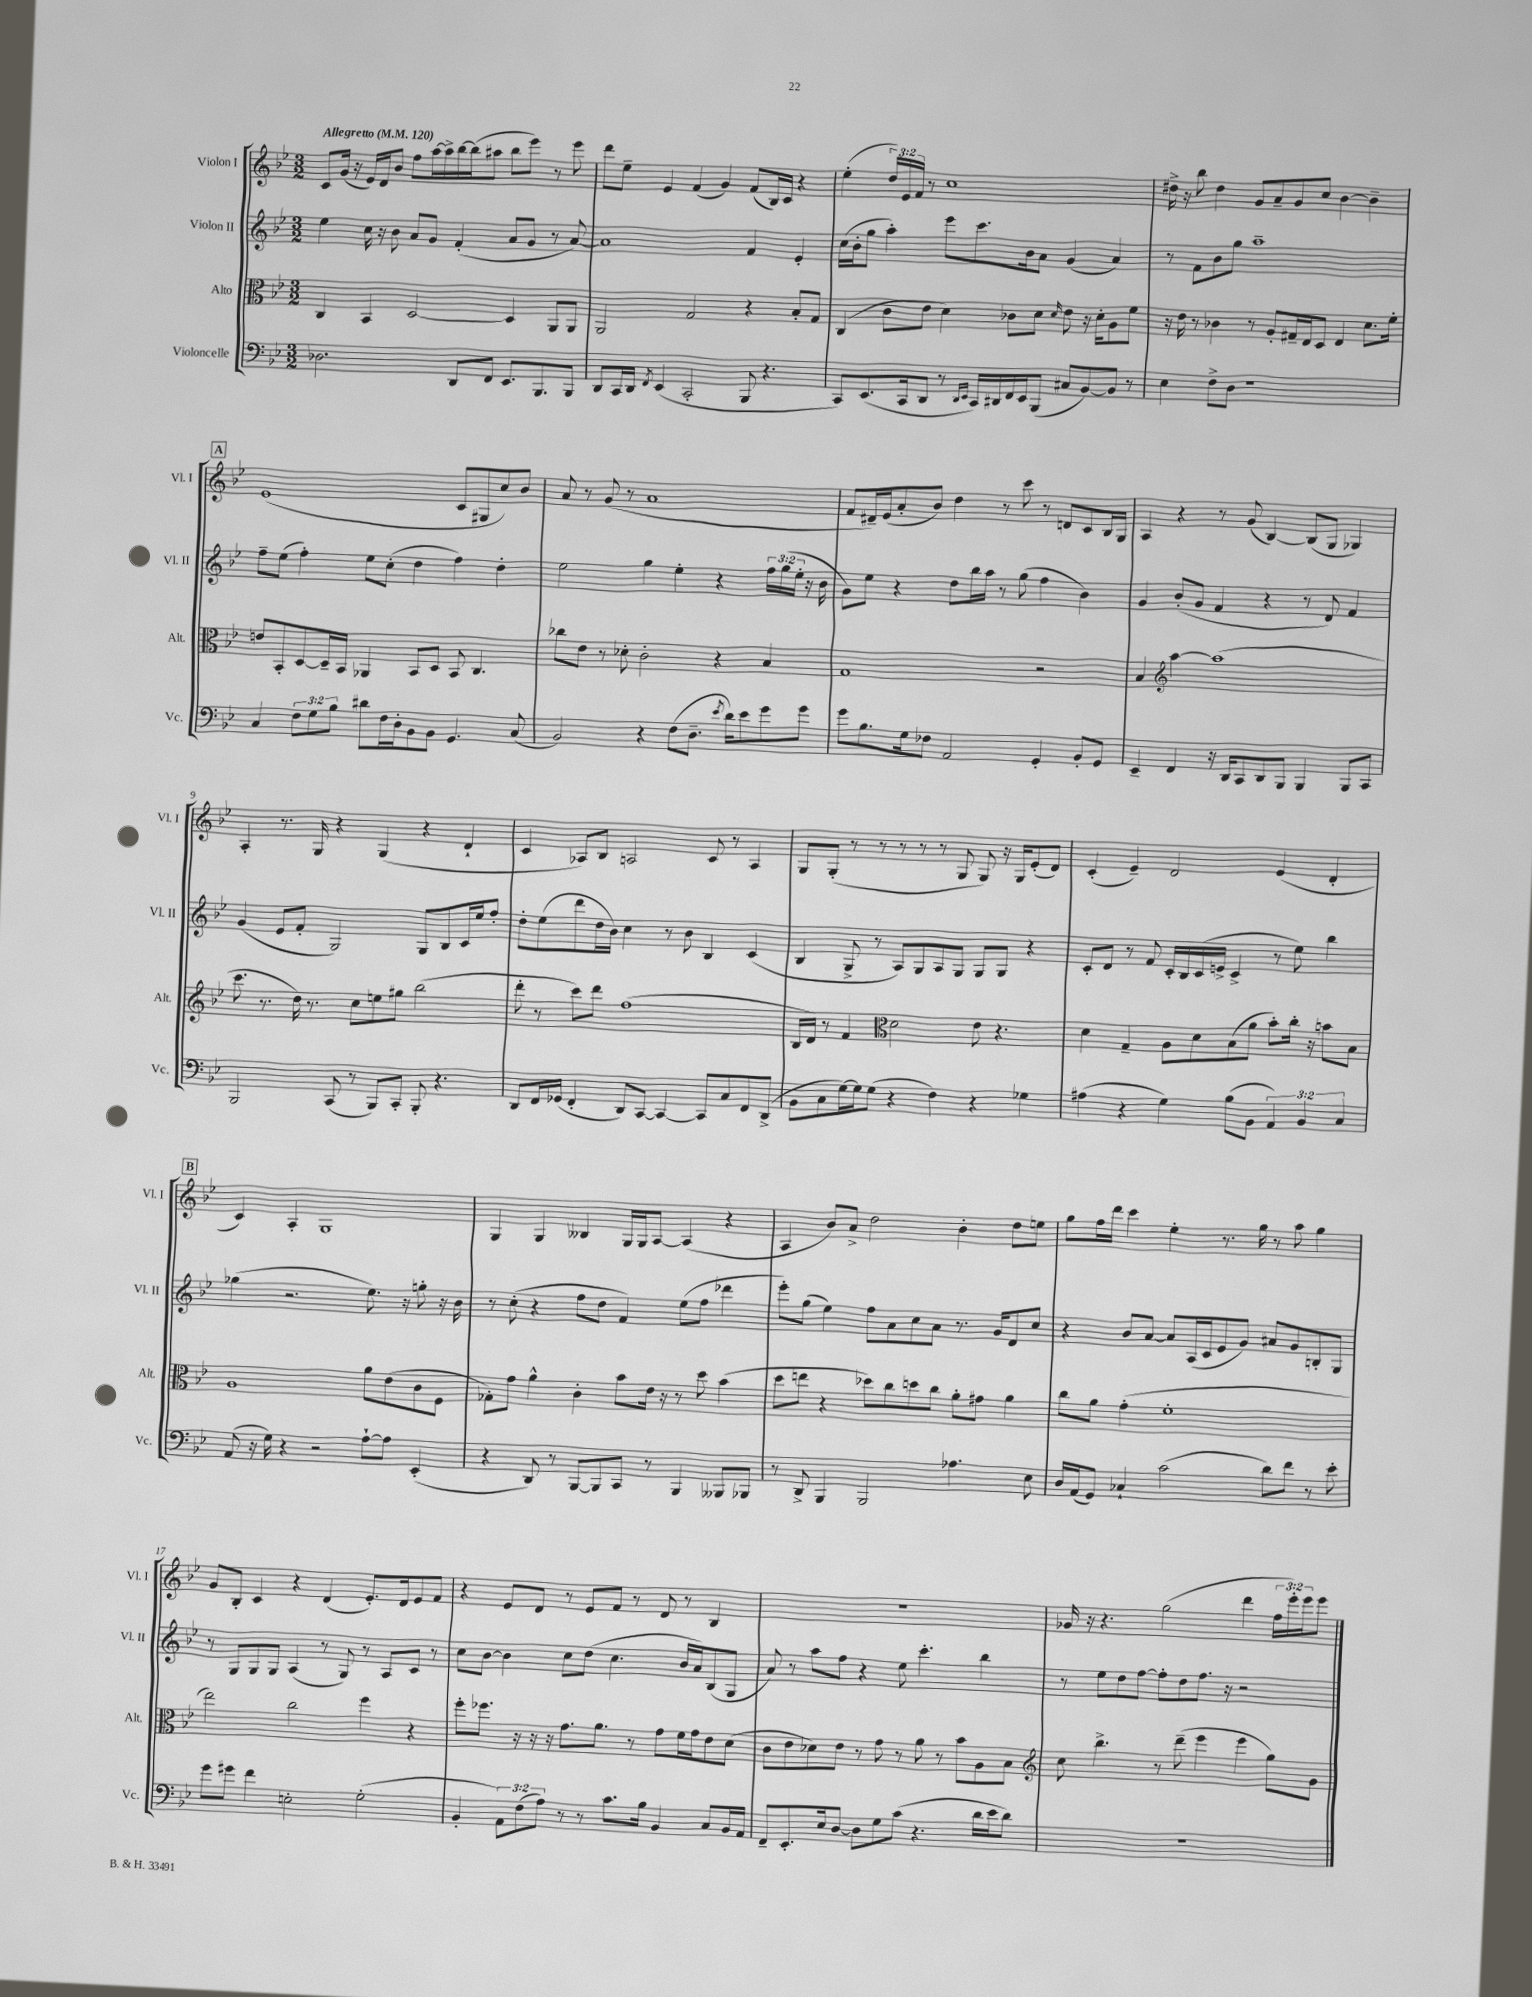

**kern	**kern	**kern	**kern
*part4	*part3	*part2	*part1
*staff4	*staff3	*staff2	*staff1
*I"Violoncelle	*I"Alto	*I"Violon II	*I"Violon I
*I'Vc.	*I'Alt.	*I'Vl. II	*I'Vl. I
*clefF4	*clefC3	*clefG2	*clefG2
*k[b-e-]	*k[b-e-]	*k[b-e-]	*k[b-e-]
*M3/2	*M3/2	*M3/2	*M3/2
*MM120	*MM120	*MM120	*MM120
=1	=1	=1	=1
!	!	!	!LO:TX:a:B:t=Allegretto
2.D-X\	4C/	4ee-\	8c/L
.	.	.	(16g/Jk
.	.	.	16r
.	4BB-/	16cc\	16e-/LL)
.	.	16r	16d/J
.	.	8b-\	8b-/J
.	[2D/	8a/L	8ff\L
.	.	8g/J	[16aa\L
.	.	.	16aa^\]
8DD/L	.	(4f'/	[16bb-\
.	.	.	(16bb-\J]
8FF/J	.	.	8aa#X\J
8.EE-/L	4D/]	8a/L	8bb-\L
.	.	8g/J	8eee-\J)
8.BBB-/	.	.	.
.	8AA/L	8r	8r
8BBB-/J	8AA/J	[8a/)	8eee-\
=2	=2	=2	=2
8DD/L	2AA/	1a]	8ddd\L
16CC/L	.	.	8ee-~\J
16DD/JJ	.	.	.
8qFF/	.	.	.
(4EE-/	.	.	4e-/
2CC'/	2G/	.	(4f/
.	.	.	4g/)
8BBB-/	4r	4f/	(8f/L
4.r	.	.	16B-/L)
.	.	.	16c/JJ
.	8B-'/L	4e-'/	4r
.	8G/J	.	.
=3	=3	=3	=3
8CC/L)	(4C/	(16cc\LL	(4ee-'\
.	.	16b-'\J	.
(8.EE-/	.	8gg\J	.
.	8c\L	4aa'\)	24dd/LL)
.	.	.	24e-/
16CC/k	.	.	.
.	.	.	24f/JJ
8DD/J	8e-\J	.	8r
8r	4d\)	8eee-\L	1cc
16qqDD/LL	.	.	.
16qqEE-/JJ	.	.	.
16CC/LL)	.	8.ccc\	.
16DD#X/	.	.	.
16FF/	8c-X\L	.	.
16EE-/J	.	16b-\k	.
(8BBB-/J	8d\J	8a\J	.
.	16qqd/	.	.
8C#X/L	8e-\	(4g/	.
[8BB-/)	16r	.	.
.	16d'\KL	.	.
8BB-/J]	8A\	4a/)	.
8r	8f\J	.	.
=4	=4	=4	=4
4E-\	16r	8r	16dd#X^\
.	16e-\	.	16r
.	8r	8f\L	8bb-\
8F^\L	4c-X\	8b-\	4dd#\
8D\J	.	8gg\J	.
1r	8r	1aa~	8g/L
.	8A'/L	.	8a~/
.	16G#X~/L	.	8g/
.	16E-/J	.	.
.	8D/J	.	8cc/J
.	4E-/	.	[4b-\
.	8.d\L	.	4b-~\]
.	16f'\Jk	.	.
!!LO:LB:g=z
!!LO:REH:place=s1:t=A
=5	=5	=5	=5
4C/	8en/L	8ff~\L	(1e-
.	8BB-'/	(8ee-\J	.
12F\L	[8D/	4ff'\)	.
12G\	.	.	.
.	16D~/L]	.	.
12B-\J	.	.	.
.	16BB-/JJ	.	.
8d#X\L	4AA-X/	8ee-\L	.
16F\L	.	(8cc'\J	.
16D'\J	.	.	.
8BB-\	8BB-/L	4dd\	.
8BB-\J	8D/J	.	.
4.GG/	8BB-/	4ff\)	8c/L
.	4.C/	.	8G#X/
.	.	4dd'\	8cc/)
(8C/	.	.	8b-/J
=6	=6	=6	=6
2BB-/)	8cc-X\L	2ee-\	8a/
.	8e-\J	.	8r
.	8r	.	(8g/
.	8d-X'\	.	8r
4r	2c'\	4gg\	1a
(8F\L	.	4ee-'\	.
8.D~\J	.	.	.
.	4r	4r	.
8qe-/	.	.	.
16d\KL)	.	.	.
8e-\	.	.	.
8g\	4B-/	24ff\LL	.
.	.	(24gg\	.
.	.	24ee-'\JJ	.
8g\J	.	16r	.
.	.	16b-\	.
=7	=7	=7	=7
8g\L	1G	8g\L)	8f/L
8.B-\	.	8ee-\J	16d#X~/L)
.	.	.	(16e-/J
.	.	4r	8a'/
16G\k	.	.	.
8F-X\J	.	.	8b-/J)
2AA/	.	8dd\L	4dd\
.	.	16bb-\L	.
.	.	16aa\JJ	.
.	.	8r	8r
.	.	(8gg\	8ccc\
4GG'/	2r	4ff\	8r
.	.	.	8dn/L
8BB-'/L	.	4b-\)	8c/
8GG/J	.	.	16B-/L
.	.	.	16G/JJ
=8	=8	=8	=8
4EE-~/	4B-/	4g/	4A/
*	*clefG2	*	*
4FF/	[4aa\	(8b-'/L	4r
.	.	8g/J	.
16r	(1aa]	4f/	8r
16DD/KL	.	.	.
8CC/	.	.	(8g/
8DD/	.	4r	[4B-/)
8BBB-/J	.	.	.
4BBB-/	.	8r	(8B-/L]
.	.	8d/)	8G/J
8BBB-/L	.	4f/	4G-X/)
8CC/J	.	.	.
!!LO:LB:g=z
=9	=9	=9	=9
2BBB-/	8.ccc\	(4g/	4A'/
.	8.r	.	.
.	.	8e-/L	8.r
.	16dd\)	8f'/J	.
.	8.r	.	16G/
(8CC/	.	2G/)	4r
8r	8cc\L	.	.
8BBB-/L)	8een\	.	(4G/
8CC'/J	8gg#X\J	.	.
8BBB-'/	(2bb-\	8G/L	4r
4.r	.	8B-/	.
.	.	16c/L	4d`/
.	.	16ee-/J	.
.	.	8ff'/J	.
=10	=10	=10	=10
8DD/L	8ddd'\	8dd'\L	4c/
16FF/L	8r	(8ee-\	.
(16GG-X/JJ	.	.	.
4FF'/	8ccc\L)	8ddd\	8A-X/L)
.	8ddd\J	16dd\L	8B-/J
.	.	16b-\JJ)	.
8DD/L)	(1ff	4cc\	2An/
[8CC/J	.	.	.
4CC/_	.	8r	.
.	.	8b-\	.
8CC/L]	.	4B-/	8c/
8C/	.	.	8r
8FF/	.	(4c/	4A/
(8DD^/J	.	.	.
=11	=11	=11	=11
8BB-\L	16B-/LL	4B-/	8G/L
.	16d/JJ)	.	.
8C\	8r	.	(8G'/J
[16G\L)	4f/	8G^/	8r
16G\J]	.	.	.
(8G\J	.	8r	8r
*	*clefC3	*	*
4r	2d\	8A/L)	8r
.	.	8G/	8r
4F\)	.	8A/	8r
.	.	8G/J	8G/
4r	8e-\	8G/L	8G/)
.	4.r	8G/J	16r
.	.	.	16G/KL
4G-X\	.	4r	(8e-'/
.	.	.	8d/J)
=12	=12	=12	=12
(4A#X\	4d\	8c'/L	(4c'/
.	.	8d/J	.
4r	4G~/	8r	4e-~/)
.	.	8f/	.
4G\)	8A\L	16c'/LL	2d/
.	.	16B-/	.
.	8d\	(16c/	.
.	.	16en^/JJ	.
(8B-\L	(8B-\	4c^/	.
8BB-\J	8a\J	.	.
6AA/)	8b-'\L)	8r	(4e-/
.	16cc'\Jk	8ee-\)	.
6BB-/	.	.	.
.	16r	.	.
.	8bn\L	4bb-\	4d'/
6C/	.	.	.
.	8B-\J	.	.
!!LO:LB:g=z
!!LO:REH:place=s1:t=B
=13	=13	=13	=13
(8AA/	1A	(4gg-X\	4c/)
16r	.	.	.
16G\)	.	.	.
4r	.	2.r	4A'/
2r	.	.	1G
[8A`\L	8a\L	8.ee-\)	.
8A\J]	(8e-\	.	.
.	.	16r	.
(4EE-'/	8c\	8ggn'\	.
.	8F\J	16r	.
.	.	16b-\	.
=14	=14	=14	=14
4r	8G-X'\L)	8r	4G/
.	8g\J	(8cc'\	.
8DD/)	4a^^\	4r	4G/
8r	.	.	.
[8BBB-/L	4c'\	8ff\L	4B--X/
8BBB-/]	.	8dd\J	.
8CC/J	8b-\L	4f/)	16G/LL
.	.	.	16G/J
8r	16e-\Jk	.	[8A/J
.	16r	.	.
4BBB-/	8r	(8ee-\L	(4A/]
.	8dd\	8ff\J	.
8BBB--X/L	(4b-\	4ddd-X\	4r
8BBB-X/J	.	.	.
=15	=15	=15	=15
8r	8dd\L	8eee-'\L)	4A/
8DD^/	8een\J	(8gg\J	.
4BBB-/	4r	4ee-\)	8b-/L)
.	.	.	8a^/J
2BBB-/	8dd-X\L)	8ff\L	2dd\
.	8cc\	8a\	.
.	8ddn\	8cc\	.
.	8cc\J	8a\J	.
4.A-X\	8a'\L	8.r	4b-'\
.	8g#X\J	.	.
.	.	16g/KL	.
.	4a\	8d/	8dd\L
8E-\	.	8cc/J	8een\J
=16	=16	=16	=16
16D/LL	8cc\L	4r	8gg\L
(16AA/J	.	.	.
8GG/J)	8a\J	.	16ff\L
.	.	.	16ddd\JJ
4C-X`/	(4g'\	8b-/L	4ccc\
.	.	[8a/J	.
(2c\	1f'	8a/L]	4ee-'\
.	.	(16A/L	.
.	.	16c/J	.
.	.	8e-/	8.r
.	.	8g/J)	.
.	.	.	16gg\
8d\L)	.	8a#X/L	8r
8f\J	.	8g/	8aa\
8r	.	8Bn'/	4gg\
8e-'\	.	8G/J	.
!!LO:LB:g=z
=17	=17	=17	=17
8g\L	2ee-\)	8r	8g/L
8g#X\J	.	8G/L	8B-'/J
4f\	.	8G/	4c/
.	.	8G/J	.
2En'\	2cc\	(4A/	4r
.	.	8r	(4d/
.	.	8G/)	.
(2G'\	4ff\	8r	8.e-'/L)
.	.	8A/L	.
.	.	.	16d/k
.	4r	8c/J	8e-/
.	.	8r	8f/J
=18	=18	=18	=18
4BB-'/	8ff'\L	8cc\L	4r
.	8.ff-X\J	[8b-\J	.
12AA\L)	.	4b-\]	8e-/L
.	16r	.	.
(12F\	.	.	.
.	16r	.	8d/J
12A\J)	.	.	.
.	16r	.	.
8r	8.g\L	8cc\L	8r
8r	.	(8dd\J	8e-/L
.	8.a\J	.	.
8.c\L	.	4.cc\	8f/J
.	8r	.	8r
16B-\Jk	.	.	.
4BB-/	8g\L	.	8d/
.	16f\L	16b-/LL	8r
.	16g\J	16a/J)	.
8C/L	8e-\	(8B-/	4B-/
16BB-/L	(8d\J	8G/J	.
16AA/JJ	.	.	.
=19	=19	=19	=19
8FF~/L	8c\L	8a/)	1.r
8.EE-'/	8e-\	8r	.
.	8d-X\)	8aa\L	.
16E-/k	.	.	.
[8D/J	8e-\J	8ff\J	.
8D\L]	8r	4r	.
8G\	8g\	.	.
(8c\J	8r	8ee-\	.
4.r	8a\	4.ccc'\	.
.	8r	.	.
.	8b-\L	.	.
16d\LL	8A\	4bb-\	.
16e-\J	.	.	.
8d\J)	8B-\J	.	.
=20	=20	=20	=20
*	*clefG2	*	*
1.r	8cc\	8r	16g-X/
.	.	.	16r
.	4.bb-^\	8ee-\L	4.r
.	.	8dd\	.
.	.	[8ff\J	.
.	8r	8ff'\L]	(2gg\
.	(8ddd~\	8dd\	.
.	4eee-\	8.ff\J	.
.	.	16r	.
.	4eee-\	2r	4ddd\
.	8gg\L)	.	24ff\LL
.	.	.	24eee-'\)
.	.	.	24eee-\J
.	8g\J	.	8eee-\J
==	==	==	==
*-	*-	*-	*-
